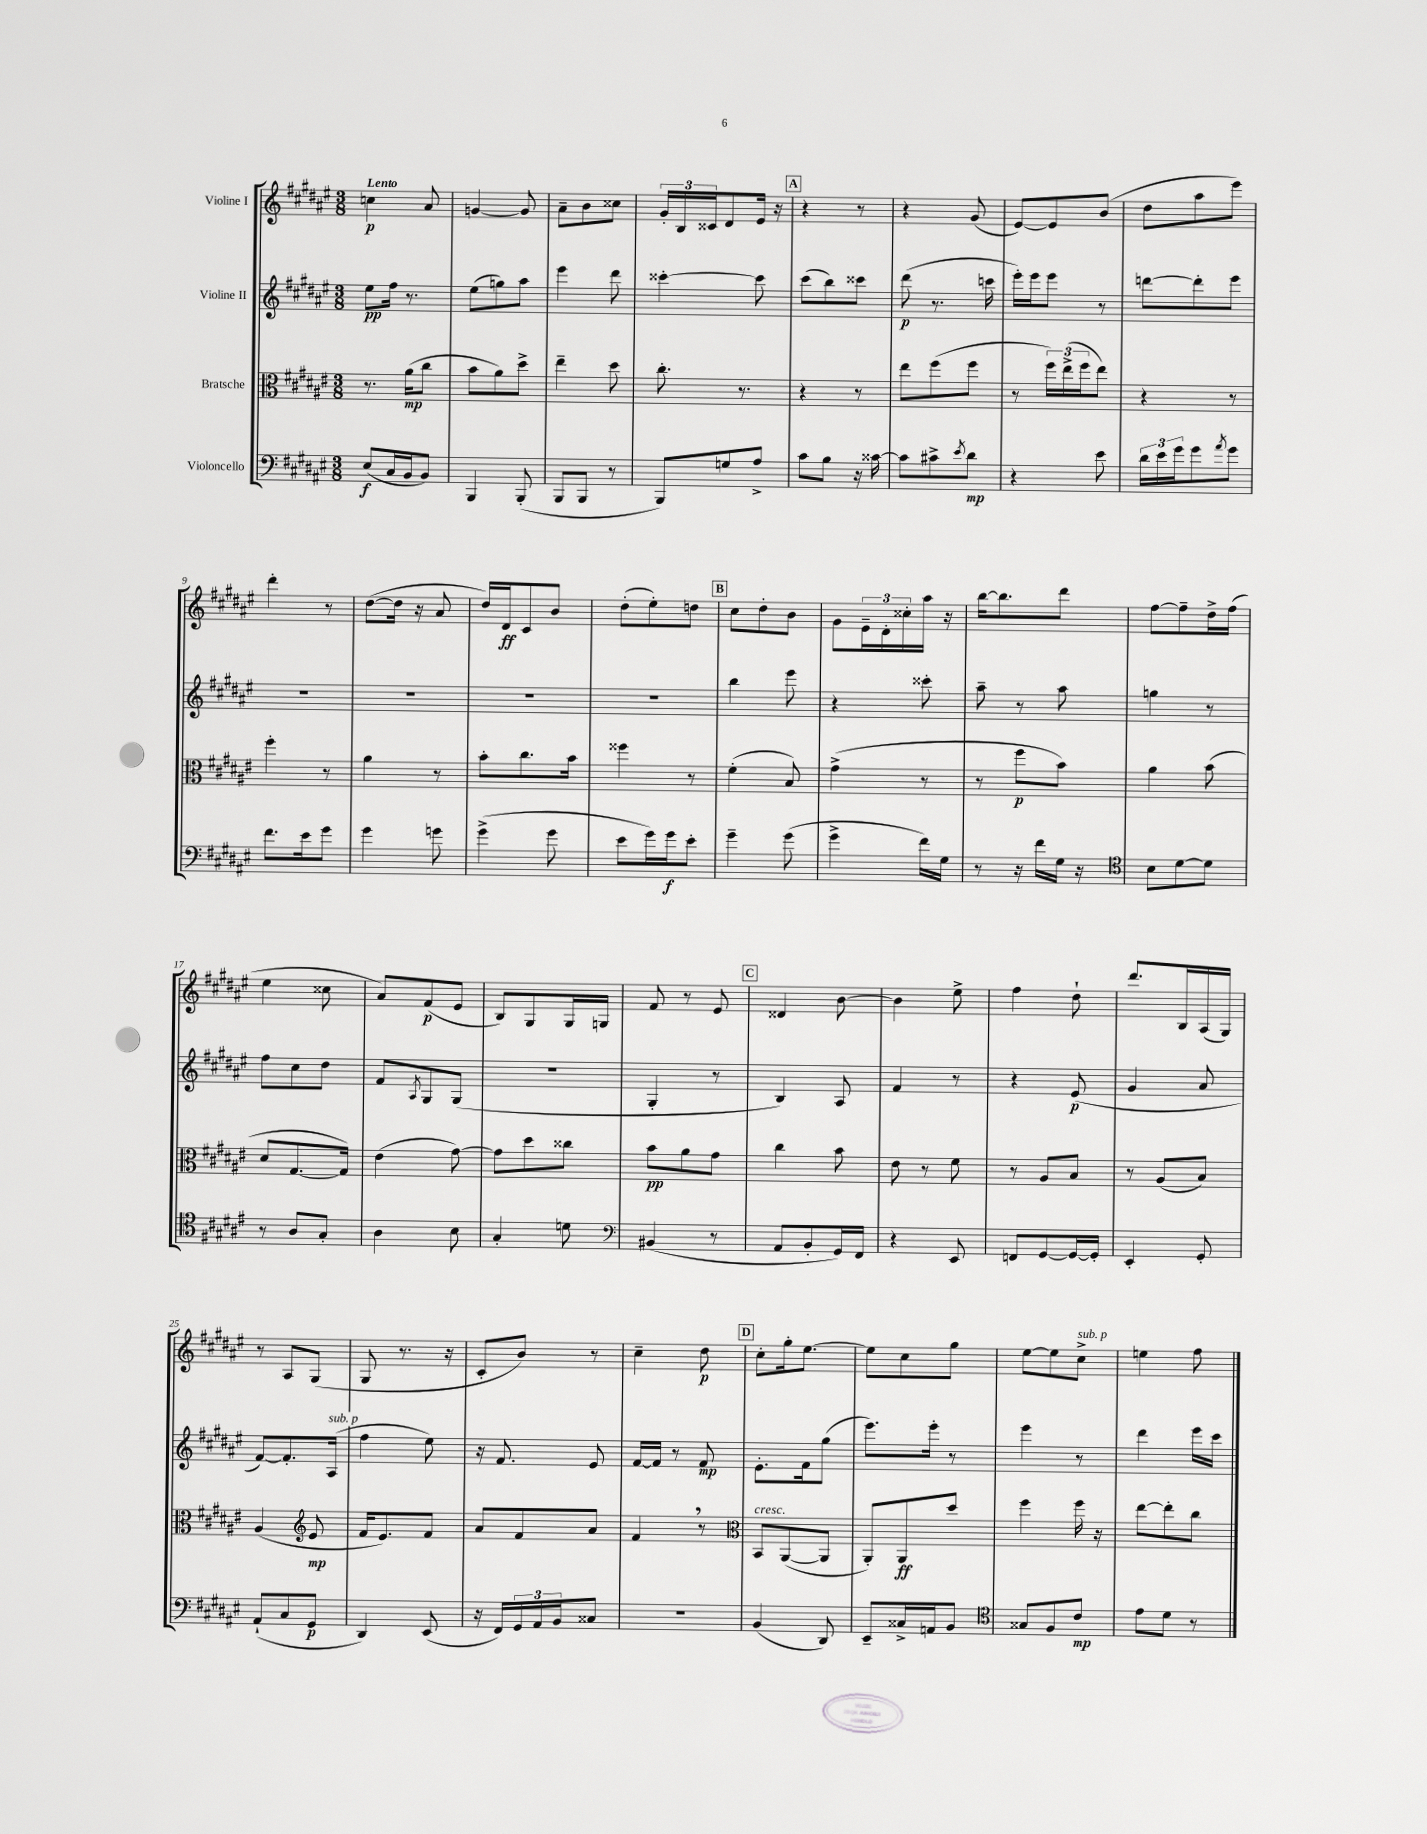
<<
\new StaffGroup <<
\new Staff = "s0" \with { instrumentName = "Violine I" } {
    \clef treble \key fis \major \numericTimeSignature \time 3/8 \tempo "Lento"
    c''4\p ais'8 |
    g'4~ g'8 |
    ais'8-- b'8 cisis''8 |
    \tuplet 3/2 { gis'16-. b16 cisis'16 } dis'8 eis'16 r16 |
    \mark \markup { \box "A" } r4 r8 |
    r4 gis'8( |
    eis'8~) eis'8 b'8( |
    dis''8 ais''8 eis'''8) |
    dis'''4-. r8 |
    dis''8~( dis''16 r16 ais'8 |
    dis''16) dis'16\ff cis'8 b'8 |
    dis''8-.( eis''8-.) d''8 |
    \mark \markup { \box "B" } cis''8 dis''8-. b'8 |
    gis'8 \tuplet 3/2 { eis'16-- dis'16-. cisis''16-. } ais''16 r16 |
    b''16~ b''8. dis'''8 |
    fis''8~ fis''8-- dis''16-> fis''16( |
    eis''4 cisis''8 |
    ais'8) fis'8\p( eis'8 |
    b8) gis8 gis16 g16 |
    fis'8 r8 eis'8 |
    \mark \markup { \box "C" } disis'4 b'8~ |
    b'4 eis''8-> |
    fis''4 dis''8-! |
    dis'''8. b16 ais16( gis16) |
    r8 ais8 gis8( |
    gis8 r8. r16 |
    cis'8-. b'8) r8 |
    cis''4-- dis''8\p |
    \mark \markup { \box "D" } cis''8-. gis''16-. eis''8.~ |
    eis''8 cis''8 gis''8 |
    eis''8~ eis''8 cis''8->^\markup { \italic "sub. p" } |
    e''4 fis''8 \bar "|." |
}
\new Staff = "s1" \with { instrumentName = "Violine II" } {
    \clef treble \key fis \major \numericTimeSignature \time 3/8
    eis''8\pp fis''16 r8. |
    eis''8( g''8) ais''8 |
    eis'''4 dis'''8 |
    cisis'''4~-. cisis'''8 |
    \mark \markup { \box "A" } cis'''8( b''8) cisis'''8 |
    dis'''8\p( r8. c'''16 |
    eis'''16-.) eis'''16 eis'''8 r8 |
    d'''8~ d'''8-. eis'''8 |
    R4. |
    R4. |
    R4. |
    R4. |
    \mark \markup { \box "B" } b''4 eis'''8 |
    r4 cisis'''8-. |
    ais''8-- r8 ais''8 |
    g''4 r8 |
    fis''8 cis''8 dis''8 |
    fis'8 \acciaccatura { ais8 } gis8 gis8( |
    R4. |
    gis4-. r8 |
    \mark \markup { \box "C" } b4) ais8 |
    fis'4 r8 |
    r4 eis'8\p( |
    gis'4 ais'8 |
    fis'8~) fis'8.-. ais16^\markup { \italic "sub. p" }( |
    fis''4 eis''8) |
    r16 fis'8. eis'8 |
    fis'16~ fis'16 r8 fis'8\mp |
    \mark \markup { \box "D" } eis'8.-. fis'16 gis''8( |
    eis'''8.) eis'''16-. r8 |
    eis'''4 r8 |
    dis'''4 eis'''16 cis'''16 \bar "|." |
}
\new Staff = "s2" \with { instrumentName = "Bratsche" } {
    \clef alto \key fis \major \numericTimeSignature \time 3/8
    r8. ais'16\mp( cis''8 |
    b'8 ais'8) dis''8-> |
    eis''4-- dis''8 |
    cis''8.-. r8. |
    \mark \markup { \box "A" } r4 r8 |
    eis''8 fis''8( fis''8 |
    r8 \tuplet 3/2 { fis''16) eis''16->( fis''16 } eis''8) |
    r4 r8 |
    fis''4-. r8 |
    ais'4 r8 |
    b'8-. cis''8. b'16 |
    fisis''4 r8 |
    \mark \markup { \box "B" } fis'4-.( b8) |
    gis'4->( r8 |
    r8 fis''8\p b'8) |
    ais'4 b'8( |
    dis'8 gis8.~ gis16) |
    eis'4( gis'8~) |
    gis'8 dis''8 cisis''8 |
    b'8\pp ais'8 gis'8 |
    \mark \markup { \box "C" } cis''4 b'8 |
    eis'8 r8 fis'8 |
    r8 ais8 b8 |
    r8 ais8( b8) |
    ais4( \clef treble eis'8\mp |
    fis'16 eis'8.) fis'8 |
    ais'8 fis'8 ais'8 |
    fis'4 \breathe r8 |
    \mark \markup { \box "D" } \clef alto b,8^\markup { \italic "cresc." } ais,8~( ais,8 |
    ais,8-.) ais,8\ff dis''8 |
    fis''4 fis''16 r16 |
    eis''8~ eis''8-. cis''8 \bar "|." |
}
\new Staff = "s3" \with { instrumentName = "Violoncello" } {
    \clef bass \key fis \major \numericTimeSignature \time 3/8
    eis8\f( cis16 b,16 b,8) |
    b,,4 b,,8-.( |
    b,,8 b,,8 r8 |
    b,,8) g8 ais8-> |
    \mark \markup { \box "A" } cis'8 b8 r16 cisis'16~ |
    cisis'8 cis'8-> \acciaccatura { eis'8 } dis'8\mp |
    r4 eis'8 |
    \tuplet 3/2 { dis'16 eis'16 gis'16 } gis'8 \acciaccatura { ais'8 } gis'8 |
    fis'8. eis'16 gis'8 |
    gis'4 g'8 |
    gis'4->( gis'8 |
    eis'8 gis'16) gis'16\f eis'8-. |
    \mark \markup { \box "B" } gis'4-- gis'8( |
    gis'4-> fis'16) gis16 |
    r8 r16 fis'16 gis16 r16 |
    \clef tenor b8 dis'8~ dis'8 |
    r8 ais8 gis8-. |
    ais4 b8 |
    gis4-. d'8 |
    \clef bass bis,4( r8 |
    \mark \markup { \box "C" } ais,8 b,8-. gis,16) fis,16 |
    r4 eis,8 |
    f,8 gis,8~ gis,16~ gis,16-. |
    eis,4-. gis,8-. |
    ais,8-!( cis8 gis,8\p |
    dis,4) eis,8( |
    r16 fis,16) \tuplet 3/2 { gis,16 ais,16 b,16 } cisis8 |
    R4. |
    \mark \markup { \box "D" } b,4( dis,8) |
    eis,8-- cisis16-> a,16 b,8 |
    \clef tenor gisis8 fis8 cis'8\mp |
    eis'8 dis'8 r8 \bar "|." |
}
>>
>>
